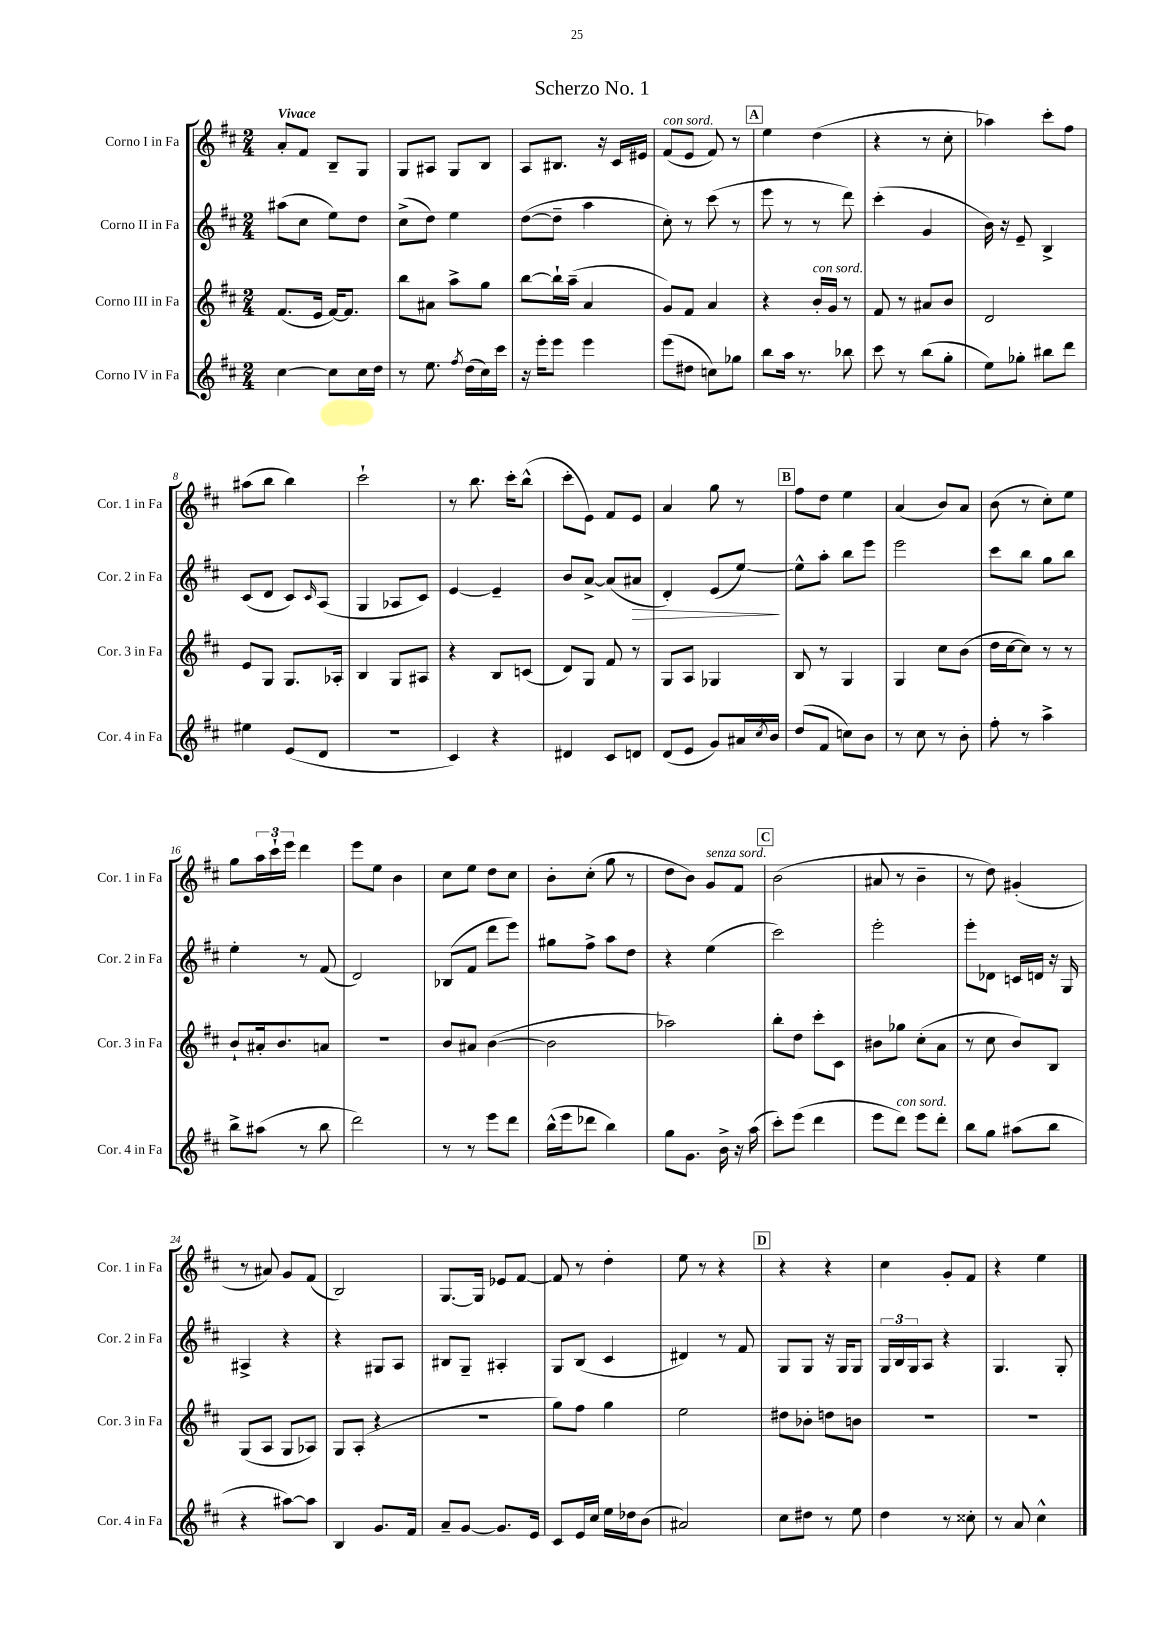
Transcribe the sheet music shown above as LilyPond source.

\header { title = "Scherzo No. 1" }
<<
\new StaffGroup <<
\new Staff = "s0" \with { instrumentName = "Corno I in Fa" shortInstrumentName = "Cor. 1 in Fa" } {
    \clef treble \key d \major \numericTimeSignature \time 2/4 \tempo "Vivace"
    a'8-. fis'8 b8-- g8 |
    g8 ais8 g8 b8 |
    a8 bis8. r16 cis'16 eis'16 |
    fis'8^\markup { \italic "con sord." }( e'8 fis'8) r8 |
    \mark \markup { \box "A" } e''4 d''4( |
    r4 r8 cis''8-. |
    aes''4) cis'''8-. fis''8 |
    ais''8( b''8 b''4) |
    cis'''2-! |
    r8 b''8. cis'''16-. b''8-^( |
    cis'''8-. e'8) fis'8 e'8 |
    a'4 g''8 r8 |
    \mark \markup { \box "B" } fis''8 d''8 e''4 |
    a'4( b'8) a'8 |
    b'8( r8 cis''8-.) e''8 |
    g''8 \tuplet 3/2 { a''16 cis'''16-! e'''16 } d'''4 |
    e'''8 e''8 b'4 |
    cis''8 e''8 d''8 cis''8 |
    b'8-. cis''8-.( g''8 r8 |
    d''8 b'8) g'8^\markup { \italic "senza sord." } fis'8 |
    \mark \markup { \box "C" } b'2( |
    ais'8 r8 b'4-- |
    r8 d''8) gis'4-.( |
    r8 ais'8) g'8 fis'8( |
    b2) |
    g8.~ g16 ees'8 fis'8~ |
    fis'8 r8 d''4-. |
    e''8 r8 r4 |
    \mark \markup { \box "D" } r4 r4 |
    cis''4 g'8-. fis'8 |
    r4 e''4 \bar "|." |
}
\new Staff = "s1" \with { instrumentName = "Corno II in Fa" shortInstrumentName = "Cor. 2 in Fa" } {
    \clef treble \key d \major \numericTimeSignature \time 2/4
    ais''8( cis''8 e''8) d''8 |
    cis''8->( d''8) e''4 |
    d''8~( d''8-- a''4 |
    cis''8-.) r8 cis'''8( r8 |
    \mark \markup { \box "A" } e'''8 r8 r8 d'''8) |
    cis'''4-.( g'4 |
    b'16) r16 e'8-- b4-> |
    cis'8( d'8 cis'8) \grace { cis'16 } a8( |
    g4 aes8 cis'8) |
    e'4~ e'4-- |
    b'8 a'8~-> a'8( ais'8\> |
    d'4-.) e'8( e''8~\!) |
    \mark \markup { \box "B" } e''8-^ a''8-. b''8 e'''8 |
    e'''2 |
    cis'''8 b''8 g''8 b''8 |
    e''4-. r8 fis'8( |
    d'2) |
    bes8( fis'8 d'''8 e'''8) |
    gis''8 fis''8-> a''8 d''8 |
    r4 e''4( |
    \mark \markup { \box "C" } cis'''2) |
    e'''2-. |
    e'''8-. des'8 c'16 d'16 r16 g16 |
    ais4-> r4 |
    r4 gis8 a8 |
    bis8 g8-- ais4-. |
    g8 b8( cis'4 |
    dis'4) r8 fis'8 |
    \mark \markup { \box "D" } g8 g8 r16 g16 g8 |
    \tuplet 3/2 { g16 b16 g16 } a8 r4 |
    g4. g8-. \bar "|." |
}
\new Staff = "s2" \with { instrumentName = "Corno III in Fa" shortInstrumentName = "Cor. 3 in Fa" } {
    \clef treble \key d \major \numericTimeSignature \time 2/4
    fis'8.( e'16 fis'16~) fis'8. |
    b''8 ais'8 a''8-> g''8 |
    b''8~ b''16-! a''16--( a'4 |
    g'8) fis'8 a'4 |
    \mark \markup { \box "A" } r4 b'16-.^\markup { \italic "con sord." } g'16 r8 |
    fis'8 r8 ais'8 b'8 |
    d'2 |
    e'8 g8 g8. aes16-. |
    b4 g8 ais8 |
    r4 b8 c'8( |
    d'8) g8 fis'8 r8 |
    g8 a8 ges4 |
    \mark \markup { \box "B" } b8 r8 g4 |
    g4 cis''8 b'8( |
    d''16 cis''16~ cis''8) r8 r8 |
    b'8-! ais'16-. b'8. a'8 |
    r2 |
    b'8 ais'8 b'4~( |
    b'2 |
    aes''2) |
    \mark \markup { \box "C" } b''8-. d''8 cis'''8-. cis'8 |
    bis'8 ges''8 cis''8-.( a'8 |
    r8 cis''8 b'8) b8 |
    g8( a8 g8 aes8) |
    g8 a8-.( r4 |
    r2 |
    g''8) fis''8 g''4 |
    e''2 |
    \mark \markup { \box "D" } dis''8 bes'8-. d''8 b'8 |
    R2 |
    R2 \bar "|." |
}
\new Staff = "s3" \with { instrumentName = "Corno IV in Fa" shortInstrumentName = "Cor. 4 in Fa" } {
    \clef treble \key d \major \numericTimeSignature \time 2/4
    cis''4~ cis''8 cis''16 d''16 |
    r8 e''8. \acciaccatura { fis''8 } d''16( cis''16) cis'''16 |
    r16 e'''16-. e'''8 e'''4 |
    e'''8( dis''8 c''8) ges''8 |
    \mark \markup { \box "A" } b''8 a''16 r8. bes''8 |
    cis'''8 r8 b''8( g''8-. |
    e''8) ges''8-. bis''8 d'''8 |
    eis''4 e'8( d'8 |
    R2 |
    cis'4) r4 |
    dis'4 cis'8 d'8 |
    d'8( e'8 g'8) ais'16 \acciaccatura { cis''8 } b'16 |
    \mark \markup { \box "B" } d''8( fis'8 c''8) b'8 |
    r8 cis''8 r8 b'8-. |
    fis''8-. r8 a''4-> |
    b''8-> ais''8( r8 b''8 |
    d'''2) |
    r8 r8 e'''8 d'''8 |
    b''16-^( e'''16 des'''8 b''4) |
    g''8 g'8. b'16-> r16 a''16( |
    \mark \markup { \box "C" } cis'''8-.) e'''8( d'''4 |
    e'''8 d'''8^\markup { \italic "con sord." }) e'''8 d'''8-. |
    b''8 g''8 ais''8( b''8 |
    r4 ais''8~) ais''8 |
    b4 g'8. fis'16 |
    a'8-- g'8~ g'8. e'16 |
    cis'8 e'16 cis''16 e''16 des''16 b'8( |
    ais'2) |
    \mark \markup { \box "D" } cis''8 dis''8 r8 e''8 |
    d''4 r8 cisis''8-. |
    r8 a'8 cis''4-^ \bar "|." |
}
>>
>>
